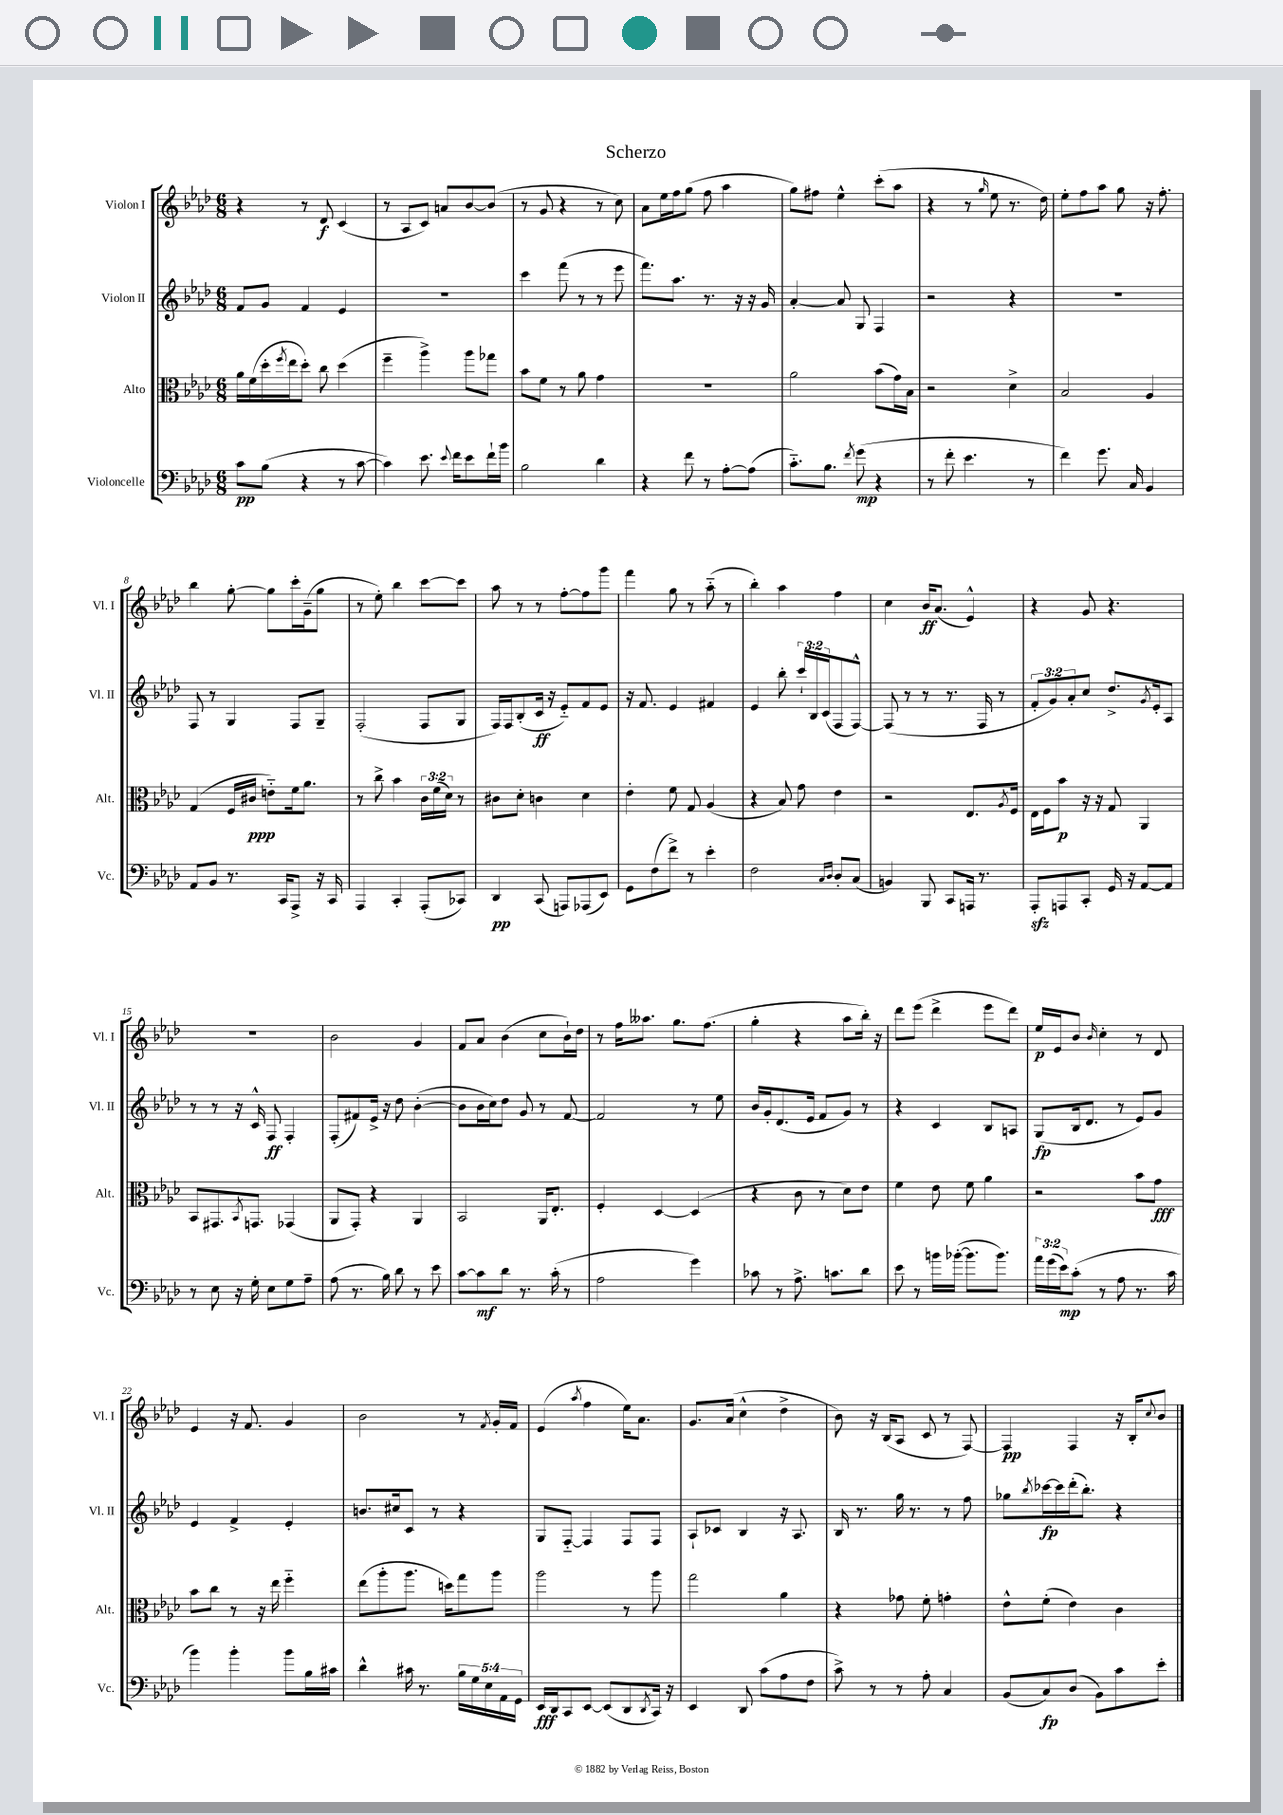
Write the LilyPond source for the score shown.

\header { title = "Scherzo" }
<<
\new StaffGroup <<
\new Staff = "s0" \with { instrumentName = "Violon I" shortInstrumentName = "Vl. I" } {
    \clef treble \key aes \major \numericTimeSignature \time 6/8
    r4 r8 des'8\f c'4( |
    r8 aes8 c'8) a'8 bes'8~ bes'8( |
    r8 g'8 r4 r8 c''8) |
    aes'8 ees''16 f''16 g''8( f''8 aes''4 |
    g''8) fis''8 ees''4-^ c'''8-.( aes''8 |
    r4 r8 \grace { g''16 } ees''8 r8. des''16) |
    ees''8-. f''8 aes''8 g''8 r16 f''8.-. |
    bes''4 g''8~-. g''8 c'''16-. g'16--( g''8 |
    r8 ees''8-.) bes''4 c'''8~ c'''8 |
    aes''8 r8 r8 f''8~-. f''8 g'''8 |
    f'''4 g''8 r8 aes''8-_( r8 |
    bes''4-.) aes''4 f''4 |
    c''4 bes'16\ff aes'8.( ees'4-^) |
    r4 g'8 r4. |
    R2. |
    bes'2 g'4 |
    f'8 aes'8 bes'4( c''8 bes'16-!) des''16 |
    r8 f''16 aeses''8. g''8. f''8.( |
    g''4-. r4 aes''8 bes''16-.) r16 |
    des'''8 ees'''8( des'''4-> ees'''8 des'''8) |
    ees''16\p ees'16 bes'8 \grace { bes'16 } c''4-. r8 des'8 |
    ees'4 r16 f'8. g'4 |
    bes'2 r8 \acciaccatura { f'8 } g'16-. f'16 |
    ees'4( \acciaccatura { aes''8 } f''4 ees''16) aes'8. |
    g'8. aes'16( c''4-^ des''4-> |
    bes'8) r16 bes16( aes8 c'8 r8 f8~) |
    f4\pp f4 r16 bes16-. \appoggiatura { c''8 } bes'8 \bar "|." |
}
\new Staff = "s1" \with { instrumentName = "Violon II" shortInstrumentName = "Vl. II" } {
    \clef treble \key aes \major \numericTimeSignature \time 6/8 \override Staff.TupletNumber.text = #tuplet-number::calc-fraction-text
    f'8 g'8 f'4 ees'4 |
    R2. |
    c'''4 f'''8( r8 r8 ees'''8 |
    f'''8.) aes''8. r8. r16 r16 g'16 |
    aes'4~-. aes'8 g8 f4 |
    r2 r4 |
    R2. |
    f8 r8 g4 f8 g8-- |
    f2-.( f8 g8 |
    f16) f16 bes8-.( c'16\ff r16 ees'8-_) f'8 ees'8 |
    r16 f'8. ees'4 fis'4 |
    ees'4 bes''8-. \tuplet 3/2 { c'''16-! bes16 c'16( } f8 f8~-^) |
    f8( r8 r8 r8. f16 r8 |
    \tuplet 3/2 { f'8-. g'8) aes'8-. } c''8 des''8.-> \acciaccatura { g'8 } ees'16-. aes8 |
    r8 r8 r16 c'16-^ f8\ff f4-. |
    f8-.( fis'8) ees'16-> r16 des''8 bes'4~-.( |
    bes'8 bes'16 c''16) des''8 g'8 r8 f'8~ |
    f'2 r8 ees''8 |
    bes'16 g'16-. des'8.( ees'16 f'8 g'8) r8 |
    r4 c'4 bes8 a8 |
    g8\fp( bes16 des'8. r8 ees'8) g'8 |
    ees'4 f'4-> ees'4-. |
    b'8. cis''16 c'8 r8 r4 |
    g8 f8~-_ f4 f8 f8 |
    aes8-! ces'8 bes4 r16 aes8. |
    bes16 r8. g''16 r8. r8 f''8 |
    ges''8 \acciaccatura { bes''8 } ces'''16~\fp ces'''16 des'''16-.( bes''8.-.) r4 \bar "|." |
}
\new Staff = "s2" \with { instrumentName = "Alto" shortInstrumentName = "Alt." } {
    \clef alto \key aes \major \numericTimeSignature \time 6/8 \override Staff.TupletNumber.text = #tuplet-number::calc-fraction-text
    aes'16 f'16( des''16-. \acciaccatura { f''8 } ees''16 des''8-.) c''8 des''4( |
    f''4-- aes''4->) aes''8 ges''8 |
    bes'8 f'8 r8 aes'8 g'4 |
    R2. |
    aes'2 bes'8( g'16) bes16 |
    r2 des'4-> |
    bes2 aes4 |
    g4( f16 cis'16\ppp e'8-_) f'16 aes'8. |
    r8 c''8-> bes'4 \tuplet 3/2 { c'16 f'16( des'16) } r8 |
    cis'8 des'8-. c'4 des'4 |
    ees'4-. f'8 g8 aes4( |
    r4 bes8) g'8 ees'4 |
    r2 ees8. \acciaccatura { aes8 } f16 |
    ees16 f16 bes'8\p r16 r16 g8 aes,4 |
    bes,8 gis,8. \acciaccatura { bes,8 } g,8. ges,4( |
    aes,8 g,8-.) r4 aes,4 |
    bes,2 aes,16 ees8.-. |
    f4-. des4~ des4( |
    r4 c'8 r8 des'8) ees'8 |
    f'4 ees'8 f'8 aes'4 |
    r2 bes'8 g'8\fff |
    bes'8 c''8 r8 r16 ees''16 f''4-_ |
    ees''8( aes''8-. aes''8. d''16) g''8 aes''8 |
    aes''2 r8 aes''8 |
    g''2 aes'4 |
    r4 ges'8 f'8-. g'4-. |
    ees'8-^ f'8-.( ees'4) c'4 \bar "|." |
}
\new Staff = "s3" \with { instrumentName = "Violoncelle" shortInstrumentName = "Vc." } {
    \clef bass \key aes \major \numericTimeSignature \time 6/8 \override Staff.TupletNumber.text = #tuplet-number::calc-fraction-text
    c'8\pp bes8( r4 r8 c'8~ |
    c'4) ees'8. \appoggiatura { ees'8 } f'16 ees'8 f'16-! bes'16 |
    bes2 des'4 |
    r4 f'8 r8 aes8~-. aes8( |
    c'8.-_) bes8. \acciaccatura { f'8 } g'8\mp( r4 |
    r8 f'8-. ees'4. r8 |
    f'4) g'8. c16 bes,4 |
    aes,8 bes,8 r8. c,16 aes,,8-> r16 c,16 |
    aes,,4 c,4-. aes,,8-.( ces,8) |
    des,4\pp c,8( a,,8) aes,,8( ees,8) |
    g,8 f8( f'8->) r8 ees'4-. |
    f2 \grace { c16 des16 } des8-. c8( |
    b,4) bes,,8 c,8 a,,16 r8. |
    aes,,8-.\sfz a,,8 c,8-. g,16 r16 aes,8~ aes,8 |
    r8 ees8 r16 g16-. ees8 g8 aes8-- |
    aes8( r8. bes16) des'8 r8 ees'8 |
    c'8~ c'8\mf des'8 r8. c'16-.( r8 |
    aes2 g'4) |
    ces'8 r8 aes8.-> c'8. des'8 |
    ees'8 r8 b'16 bes'16~-.( bes'8. bes'8.) |
    \tuplet 3/2 { aes'16 g'16( ees'16\mp) } c'8-.( r8 aes8 r8. c'16 |
    bes'4) bes'4-. bes'8 bes16 cis'16 |
    des'4-^ cis'16 r8. \tuplet 5/4 { bes16 g16 ees16 aes,16 g,16 } |
    ees,16\fff des,16 c,8 ees,8~ ees,8( des,8 \acciaccatura { des,8 } c,16) r16 |
    ees,4 des,8 c'8( aes8 f8 |
    c'8->) r8 r8 aes8-. c4 |
    bes,8( c8\fp) des8( bes,8) c'8 ees'8-. \bar "|." |
}
>>
>>
